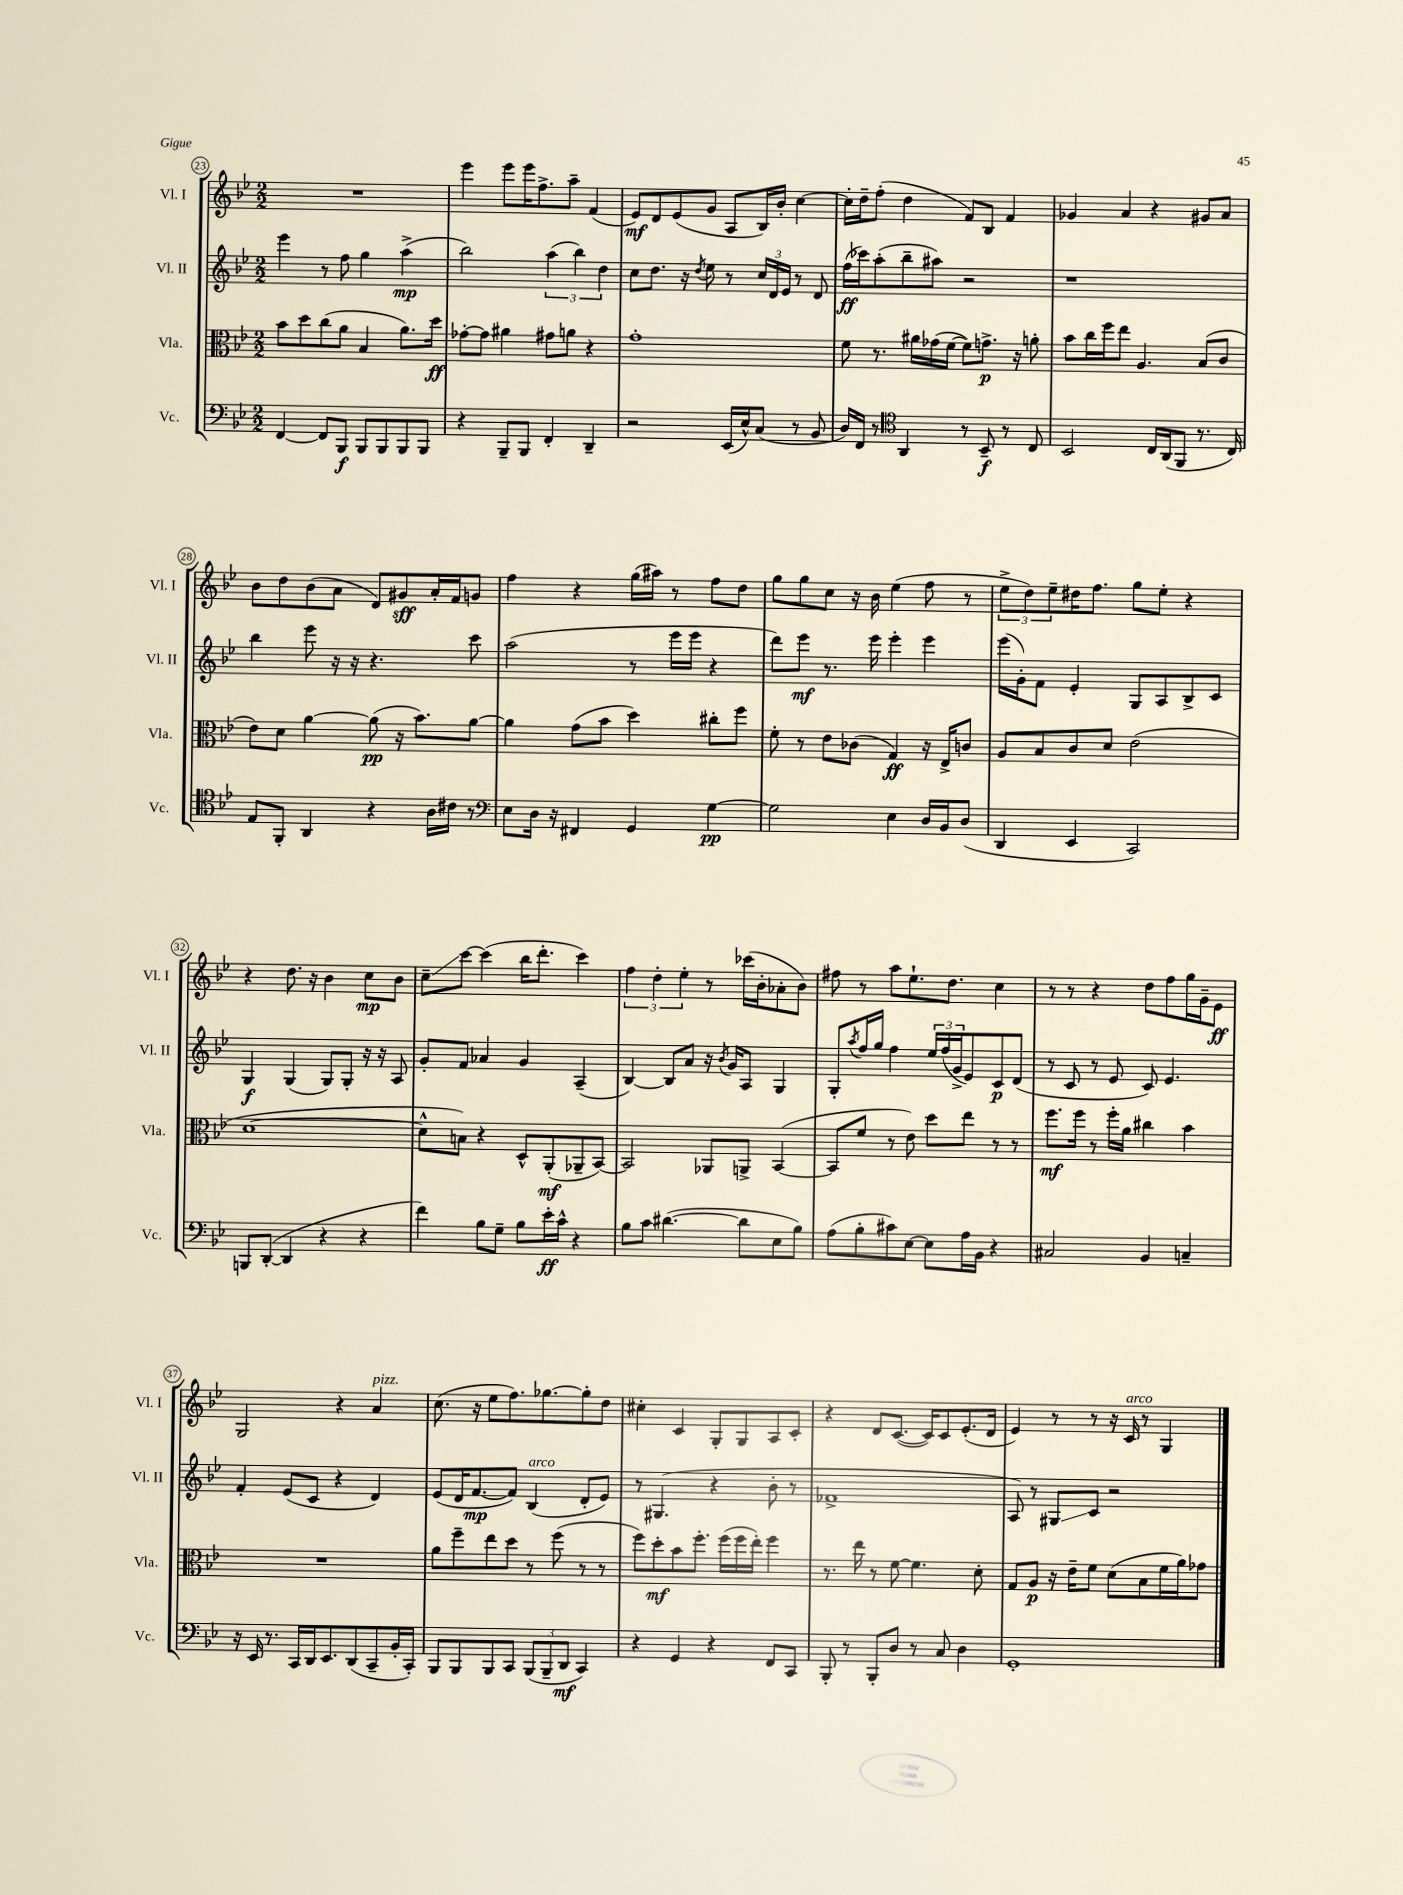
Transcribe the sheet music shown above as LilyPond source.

<<
\new StaffGroup <<
\new Staff = "s0" \with { instrumentName = "Vl. I" shortInstrumentName = "Vl. I" } {
    \clef treble \key bes \major \numericTimeSignature \time 2/2
    R1 |
    ees'''4 ees'''8 ees'''16 f''8.-> a''8-- f'4( |
    ees'8\mf) d'8 ees'8( g'8 a8 bes16) bes'16-. c''4~ |
    c''16-. d''16-- f''8-.( d''4 f'8) bes8 f'4 |
    ges'4 a'4 r4 gis'8 a'8 |
    bes'8 d''8 bes'8( a'8 d'8) gis'8\sff a'16-. f'16 g'8 |
    f''4 r4 g''16( ais''16) r8 f''8 d''8 |
    g''8 g''8 c''8 r16 bes'16 ees''4( f''8 r8 |
    \tuplet 3/2 { ees''8-> d''8) ees''8-- } dis''16 f''8. g''8 ees''8-. r4 |
    r4 d''8. r16 bes'4 c''8\mp bes'8 |
    c''8--\glissando c'''8~ c'''4( bes''16 d'''8.-. c'''4) |
    \tuplet 3/2 { f''4 d''4-. ees''4-. } r8 ces'''16( bes'16-. aes'8-. bes'8) |
    fis''8 r8 a''8 ees''8.-! d''8. c''4 |
    r8 r8 r4 d''8 f''8 g''16 g'16-- ees'8\ff |
    g2 r4 a'4^\markup { \italic "pizz." } |
    c''8.( r16 ees''8 f''8.) ges''8.~ ges''8-. d''8 |
    cis''4-. c'4 g8-. g8 a8 c'8-. |
    r4 d'8 c'8.~( c'16) c'8 ees'8.-.( d'16 |
    ees'4) r8 r8 r16 c'16^\markup { \italic "arco" } r8 g4 \bar "|." |
}
\new Staff = "s1" \with { instrumentName = "Vl. II" shortInstrumentName = "Vl. II" } {
    \clef treble \key bes \major \numericTimeSignature \time 2/2
    ees'''4 r8 f''8 g''4 a''4->\mp( |
    bes''2) \tuplet 3/2 { a''4( bes''4) d''4 } |
    c''8 d''8. r16 \acciaccatura { d''8 } ees''8 r8 \tuplet 3/2 { c''16 d'16 ees'16 } r8 d'8 |
    f''16\ff( ces'''16) a''8-.( bes''8-- ais''8) r2 |
    r1 |
    bes''4 ees'''8 r16 r16 r4. c'''8 |
    a''2( r8 ees'''16 ees'''16 r4 |
    d'''8) ees'''8\mf r8. ees'''16 ees'''4-. ees'''4 |
    ees'''16( g'16-.) f'8 ees'4-. g8 a8 bes8-> c'8 |
    g4\f g4( g8) g8-. r16 r16 a8 |
    g'8-. f'8 aes'4 g'4 a4--( |
    bes4~) bes8 a'8 r16 \acciaccatura { bes'8 } g'16 a8 g4 |
    g8-. \acciaccatura { a''8 } f''16 g''16 f''4 \tuplet 3/2 { ees''16 f''16( g'16-> } ees'8) c'8\p d'8( |
    r8 c'8 r8 ees'8 c'8) ees'4. |
    f'4-. ees'8( c'8 r4 d'4) |
    ees'8( d'16 f'8.~\mp f'8) bes4^\markup { \italic "arco" }( d'8-. ees'8) |
    r8 gis4.( r4 bes'8-. r8 |
    fes'1-> |
    a8) r8 gis8\glissando c'8 r2 \bar "|." |
}
\new Staff = "s2" \with { instrumentName = "Vla." shortInstrumentName = "Vla." } {
    \clef alto \key bes \major \numericTimeSignature \time 2/2
    bes'8 d''8 c''8( a'8 bes4 a'8.) d''16\ff |
    ges'8~-. ges'8 ais'4 gis'8 a'8 r4 |
    g'1-. |
    f'8 r8. ais'16 ges'16( f'16~ f'8) g'8.->\p r16 a'8-. |
    bes'8 c''16 f''16 ees''8 a4. bes8( c'8 |
    ees'8) d'8 a'4~ a'8\pp( r16 bes'8.) a'8~ |
    a'4 g'8( bes'8 d''4) cis''8-. f''8 |
    f'8-. r8 ees'8 ces'8( g4\ff) r16 ees16-> c'8 |
    a8 bes8 c'8 d'8 ees'2( |
    d'1~ |
    d'8-^ b8) r4 d8-^ a,8-.\mf( aes,8-- bes,8~) |
    bes,2 aes,8 a,8-> bes,4~( |
    bes,8 f'8 r8 ees'8) d''8 ees''8 r8 r8 |
    f''8.\mf f''16 r8 f''16-. a'16 cis''4 bes'4 |
    R1 |
    a'8 f''8-- ees''8 d''8 r8 f''8( r8 r8 |
    f''8) d''8-.\mf bes'8 f''8.-. f''16( f''16 ees''16-.) f''4 |
    r8. ees''16 r8 f'8~ f'4. d'8-. |
    g8 a8\p r16 ees'16-- f'8 d'8( bes8 f'16 a'16) ges'8 \bar "|." |
}
\new Staff = "s3" \with { instrumentName = "Vc." shortInstrumentName = "Vc." } {
    \clef bass \key bes \major \numericTimeSignature \time 2/2
    f,4~ f,8 bes,,8\f bes,,8 bes,,8 bes,,8 bes,,8 |
    r4 bes,,8-- bes,,8 f,4-. d,4-- |
    r2 ees,16( ees16-^) c8( r8 bes,8 |
    d16) f,16 r8 \clef tenor a,4 r8 bes,8--\f r8 c8 |
    bes,2 c16 a,16( f,8 r8. c16) |
    ees8 f,8-. a,4 r4 a16 cis'16 r8 |
    \clef bass ees8 d16 r16 fis,4 g,4 g4~\pp |
    g2 ees4 d16 bes,16 d8( |
    d,4 ees,4 c,2) |
    b,,8 d,8~-.( d,4 r4 r4 |
    f'4) bes8 g8-- bes8 ees'16-.\ff c'16-^ r4 |
    bes8 c'8 dis'4.~( dis'8 ees8 bes8) |
    a8( bes8-. cis'8) ees8~ ees8 a16 bes,16 r4 |
    cis2 bes,4 c4-- |
    r16 ees,16 r8. c,16 d,16 ees,8. d,8( c,8-- bes,16-. c,16-.) |
    bes,,8 bes,,8 bes,,8 c,8 \tuplet 3/2 { bes,,8( bes,,8-- d,8\mf } c,4) |
    r4 g,4 r4 f,8 c,8 |
    bes,,8-. r8 bes,,8-. d8 r8 c8 d4 |
    g,1-. \bar "|." |
}
>>
>>
\layout { \context { \Score currentBarNumber = #23 \override BarNumber.stencil = #(make-stencil-circler 0.1 0.3 ly:text-interface::print) } }
